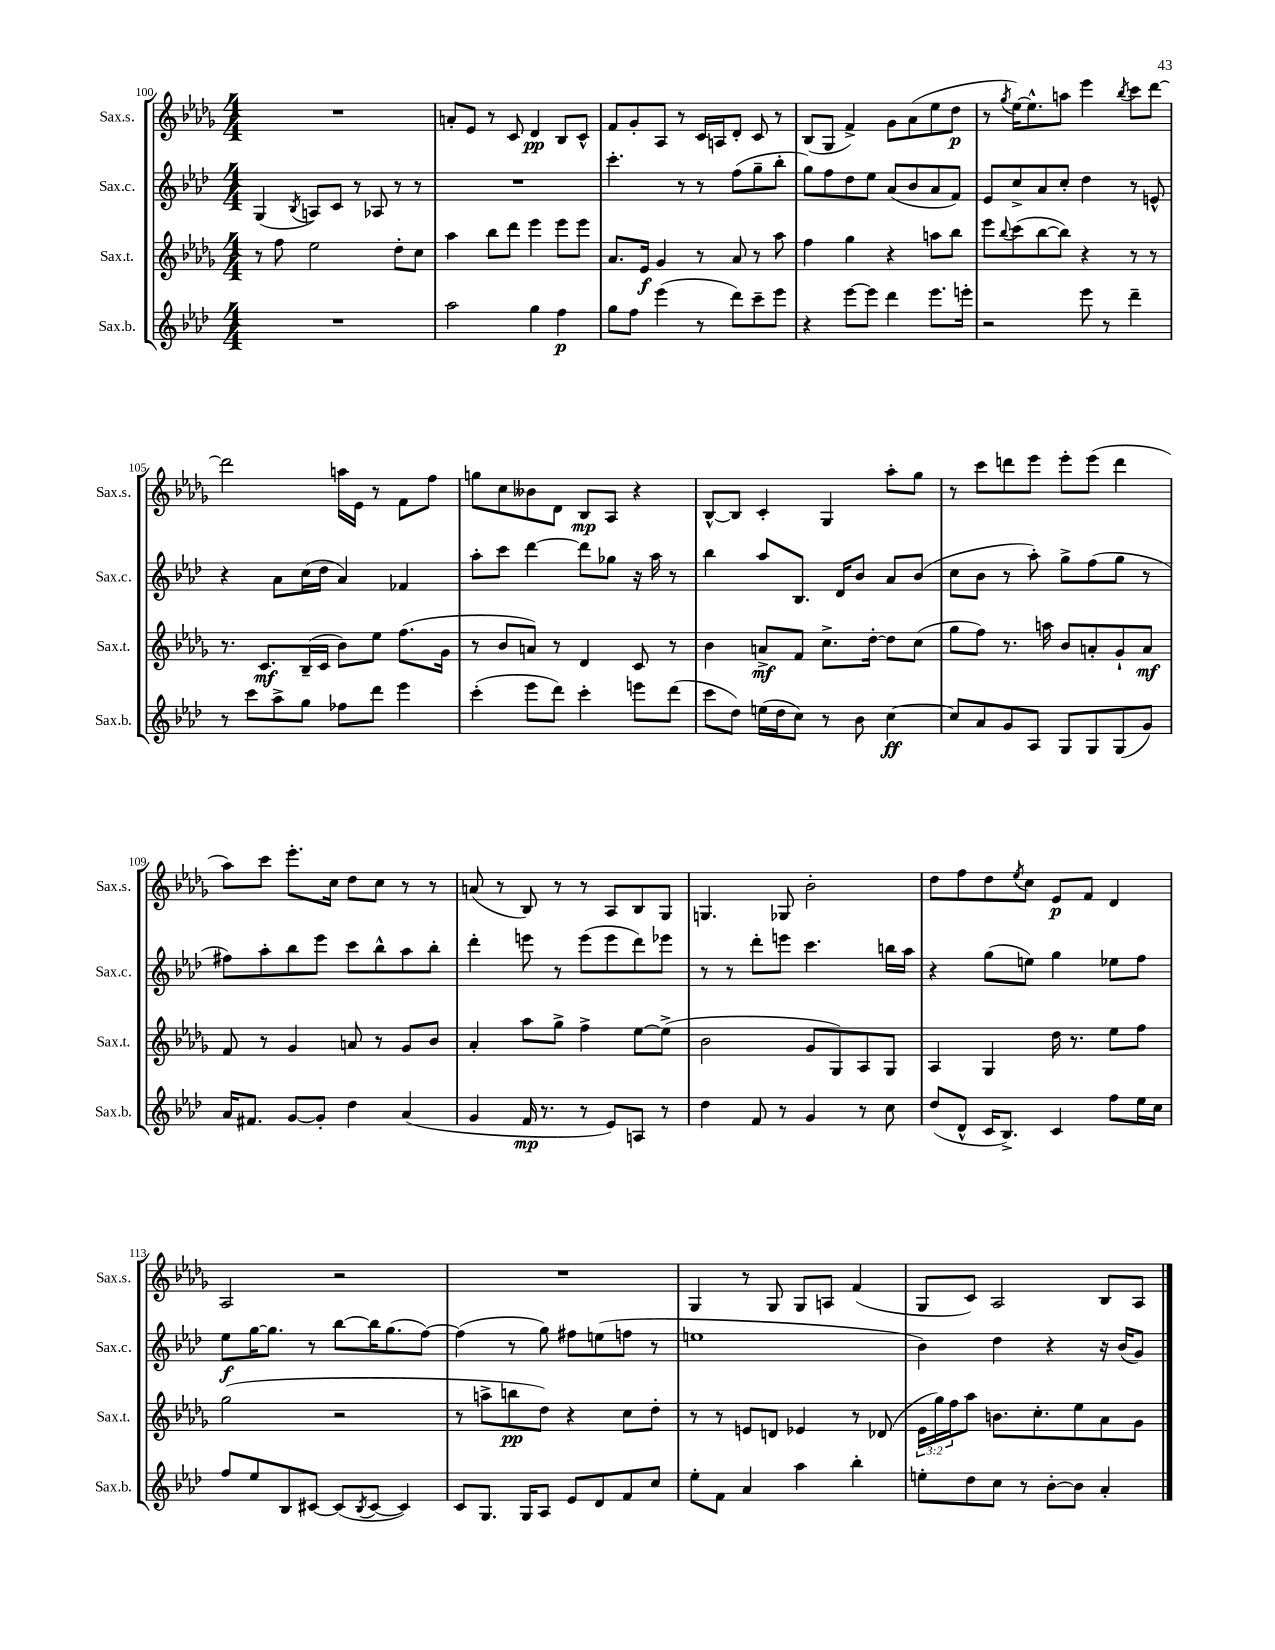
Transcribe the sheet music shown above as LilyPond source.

<<
\new StaffGroup <<
\new Staff = "s0" \with { instrumentName = "Sax.s." shortInstrumentName = "Sax.s." } {
    \clef treble \key des \major \numericTimeSignature \time 4/4
    R1 |
    a'8-. ees'8 r8 c'8 des'4\pp bes8 c'8-^ |
    f'8 ges'8-. aes8 r8 c'16 a16 des'8-. c'8 r8 |
    bes8( ges8 f'4->) ges'8 aes'8( ees''8 des''8\p |
    r8 \acciaccatura { ges''8 } ees''16~) ees''8.-^ a''8 ees'''4 \acciaccatura { bes''8 } c'''8 des'''8~ |
    des'''2 a''16 ees'16 r8 f'8 f''8 |
    g''8 c''8 beses'8 des'8 bes8\mp aes8 r4 |
    bes8~-^ bes8 c'4-. ges4 aes''8-. ges''8 |
    r8 c'''8 d'''8 ees'''8 ees'''8-. ees'''8( d'''4 |
    aes''8) c'''8 ees'''8.-. c''16 des''8 c''8 r8 r8 |
    a'8( r8 bes8) r8 r8 aes8 bes8 ges8 |
    g4. ges8 bes'2-. |
    des''8 f''8 des''8 \acciaccatura { ees''8 } c''8 ees'8\p f'8 des'4 |
    aes2 r2 |
    R1 |
    ges4 r8 ges8 ges8 a8 f'4( |
    ges8 c'8) aes2 bes8 aes8 \bar "|." |
}
\new Staff = "s1" \with { instrumentName = "Sax.c." shortInstrumentName = "Sax.c." } {
    \clef treble \key aes \major \numericTimeSignature \time 4/4
    g4( \acciaccatura { bes8 } a8) c'8 r8 aes8 r8 r8 |
    R1 |
    c'''4.-. r8 r8 f''8( g''8-- bes''8-. |
    g''8) f''8 des''8 ees''8 aes'8( bes'8 aes'8 f'8) |
    ees'8 c''8-> aes'8 c''8-. des''4 r8 e'8-^ |
    r4 aes'8 c''16( des''16 aes'4) fes'4 |
    aes''8-. c'''8 des'''4~ des'''8 ges''8 r16 aes''16 r8 |
    bes''4 aes''8 bes8. des'16 bes'8 aes'8 bes'8( |
    c''8 bes'8 r8 aes''8-.) g''8-> f''8( g''8 r8 |
    fis''8) aes''8-. bes''8 ees'''8 c'''8 bes''8-^ aes''8 bes''8-. |
    des'''4-. e'''8 r8 e'''8( e'''8 des'''8) ees'''8 |
    r8 r8 des'''8-. e'''8 c'''4. b''16 aes''16 |
    r4 g''8( e''8) g''4 ees''8 f''8 |
    ees''8\f g''16~ g''8. r8 bes''8~ bes''16 g''8.( f''8~) |
    f''4( r8 g''8) fis''8 e''8( f''8 r8 |
    e''1 |
    bes'4) des''4 r4 r16 bes'16( g'8) \bar "|." |
}
\new Staff = "s2" \with { instrumentName = "Sax.t." shortInstrumentName = "Sax.t." } {
    \clef treble \key des \major \numericTimeSignature \time 4/4 \override Staff.TupletNumber.text = #tuplet-number::calc-fraction-text
    r8 f''8 ees''2 des''8-. c''8 |
    aes''4 bes''8 des'''8 ees'''4 ees'''8 ees'''8 |
    aes'8. ees'16\f ges'4 r8 aes'8 r8 aes''8 |
    f''4 ges''4 r4 a''8 bes''8 |
    ees'''8 \appoggiatura { bes''8 } c'''8( bes''8~ bes''8) r4 r8 r8 |
    r8. c'8.\mf bes16--( c'16 bes'8) ees''8 f''8.( ges'16 |
    r8 bes'8 a'8) r8 des'4 c'8 r8 |
    bes'4 a'8->\mf f'8 c''8.-> des''16~-. des''8 c''8( |
    ges''8 f''8) r8. a''16 bes'8 a'8-. ges'8-! a'8\mf |
    f'8 r8 ges'4 a'8 r8 ges'8 bes'8 |
    aes'4-. aes''8 ges''8-> f''4-> ees''8~ ees''8->( |
    bes'2 ges'8 ges8) aes8 ges8 |
    aes4 ges4 des''16 r8. ees''8 f''8 |
    ges''2( r2 |
    r8 a''8-> b''8\pp des''8) r4 c''8 des''8-. |
    r8 r8 e'8 d'8 ees'4 r8 des'8( |
    \tuplet 3/2 { ees'16 ges''16) f''16 } aes''8 b'8. c''8.-. ees''8 aes'8 ges'8 \bar "|." |
}
\new Staff = "s3" \with { instrumentName = "Sax.b." shortInstrumentName = "Sax.b." } {
    \clef treble \key aes \major \numericTimeSignature \time 4/4
    R1 |
    aes''2 g''4 f''4\p |
    g''8 f''8 ees'''4( r8 des'''8) c'''8-- ees'''8 |
    r4 ees'''8~ ees'''8 des'''4 ees'''8. e'''16-. |
    r2 ees'''8 r8 des'''4-- |
    r8 c'''8 aes''8-> g''8 fes''8 des'''8 ees'''4 |
    c'''4-.( ees'''8 des'''8) c'''4-. e'''8 des'''8( |
    c'''8 des''8) e''16( des''16 c''8) r8 bes'8 c''4~\ff |
    c''8 aes'8 g'8 aes8 g8 g8 g8( g'8) |
    aes'16 fis'8. g'8~ g'8-. des''4 aes'4( |
    g'4 f'16\mp r8. r8 ees'8) a8 r8 |
    des''4 f'8 r8 g'4 r8 c''8 |
    des''8( des'8-^ c'16 bes8.->) c'4 f''8 ees''16 c''16 |
    f''8 ees''8 bes8 cis'8~ cis'8( \acciaccatura { bes8 } cis'8~ cis'4) |
    c'8 g8. g16 aes8 ees'8 des'8 f'8 c''8 |
    ees''8-. f'8 aes'4 aes''4 bes''4-. |
    e''8-. des''8 c''8 r8 bes'8~-. bes'8 aes'4-. \bar "|." |
}
>>
>>
\layout { \context { \Score currentBarNumber = #100 } }
